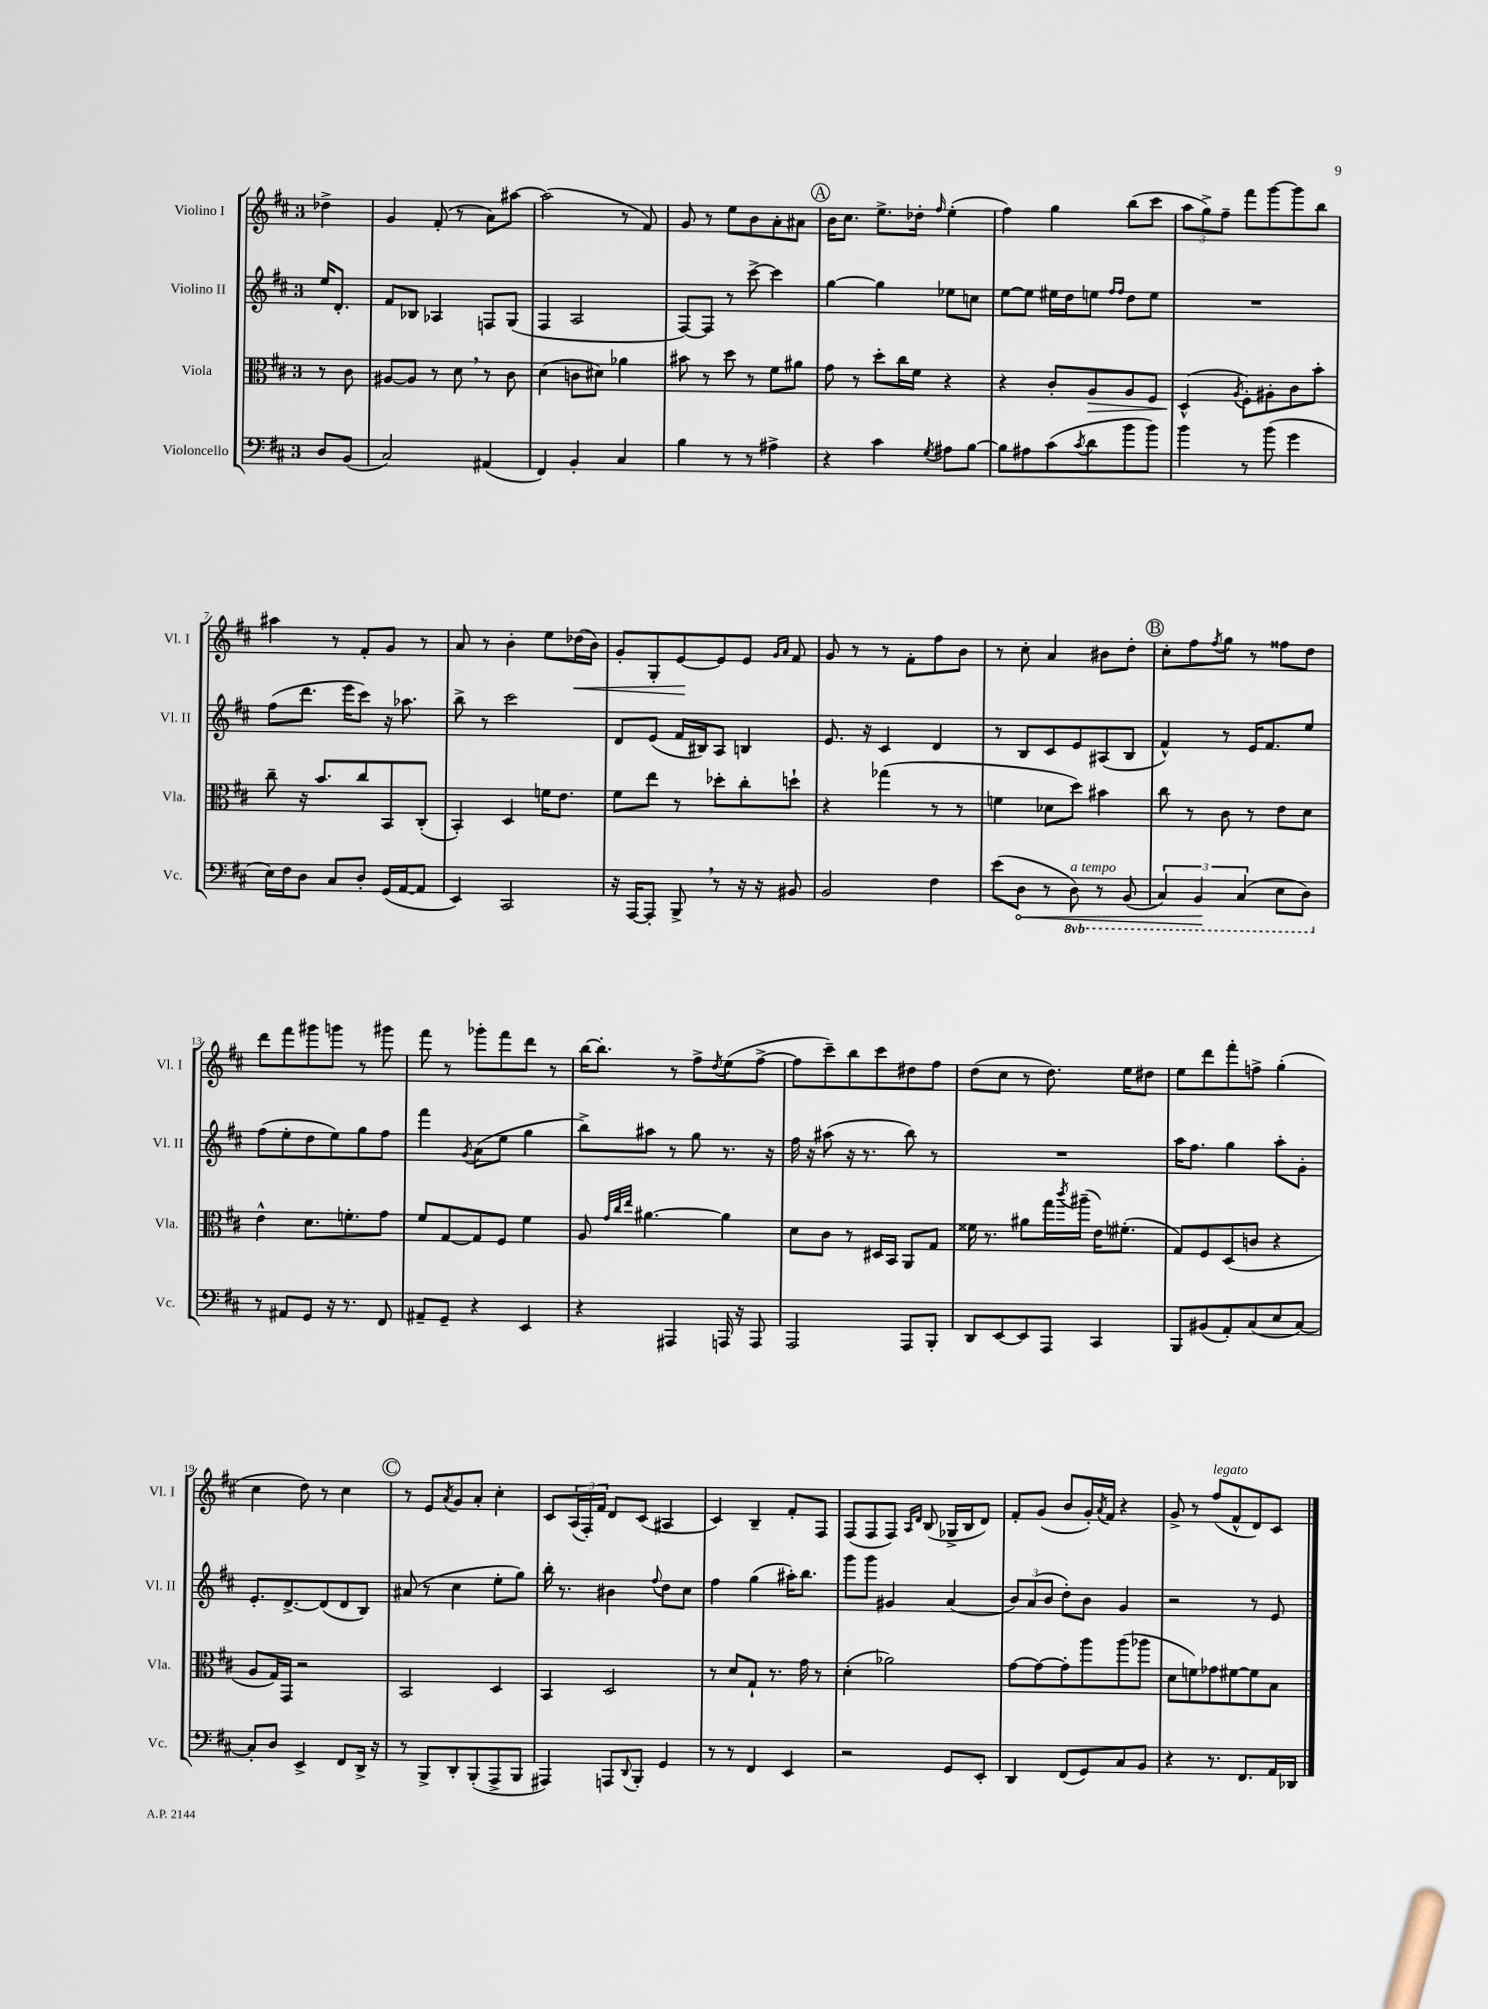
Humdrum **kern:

**kern	**kern	**kern	**kern
*staff4	*staff3	*staff2	*staff1
*clefF4	*clefC3	*clefG2	*clefG2
*k[f#c#]	*k[f#c#]	*k[f#c#]	*k[f#c#]
*M3/4	*M3/4	*M3/4	*M3/4
8D/L	8r	16ee/LK	4dd-^\
.	.	8.d'/J	.
(8BB/J	8c#\	.	.
=	=	=	=
2C#/)	[8A#/L	8f#/L	4g/
.	8A#/]J	8B-/J	.
.	8r	4A-/	(8f#'/
.	8d\	.	8r
(4AA#/	8r	8F/L	8a\L)
.	8c#\	(8G/J	[8aa#\J
=	=	=	=
4FF#/)	(4d\	4F#/	(2aa#\]
4BB'/	8c\L	2A/	.
.	8d#\J)	.	.
4C#/	4a-\	.	8r
.	.	.	8f#/)
=	=	=	=
4B\	8b#\	[8F#/L)	8g/
.	8r	8F#/]J	8r
8r	8dd\	8r	8ee\L
8r	8r	[8ccc#^\	8b\
4A#^\	8f#\L	4ccc#\]	8a'\
.	8a#\J	.	8a#\J
=	=	=	=
4r	8g\	[4gg\	16b\LK
.	.	.	8.cc#\J
.	8r	.	.
4c#\	8dd'\L	4gg\]	8.ee^\L
.	16cc#\L	.	.
.	16f#\JJ	.	16dd-'\Jk
8qG/	.	.	16qqff#/
8A#\L	4r	8ee-\L	(4ee'\
[8B\J	.	8cc\J	.
=	=	=	=
8B\]L	4r	[8ee\L	4ff#\)
8A#\	.	8ee\]J	.
(8c#\	8c#'/L	16ee#\LL	4gg\
.	.	16dd\J	.
8qc#/	.	.	.
8d\	8A/	8ee\J	.
.	.	16qqff#/LL	.
.	.	16qqff#/JJ	.
8b\	8A/	8dd\L	(8bb\L
8b\J)	8F#/J	8ee\J	8ccc#\J
=	=	=	=
4b\	(4D^^/	2.r	12aa\L
.	.	.	12gg^\)
.	.	.	12ff#~\J
.	8qA/	.	.
8r	8F#'\L)	.	8fff#\L
(8b\	8A#'\	.	[8ggg\
4g\	8c#\	.	8ggg\]
.	8b'\J	.	8bb\J
=	=	=	=
16E\LL)	8cc#~\	(8ff#\L	4aa#\
16F#\J	.	.	.
8D\J	16r	8.ddd\J	.
.	8.b/L	.	.
8C#/L	.	.	8r
.	.	16eee\LK	.
8D'/J	8cc#/	8ccc#\J)	8f#'/L
(16GG/LL	8BB/	16r	8g/J
[16AA/J	.	8.aa-\	.
8AA/]J	(8C#'/J	.	8r
=	=	=	=
4EE/)	4BB'/)	8bb^\	8a/
.	.	8r	8r
2CC#/	4D/	2ccc#\	4b'\
.	16f\LK	.	8ee\L
.	8.e\J	.	.
.	.	.	(16dd-\L
.	.	.	16b\JJ)
=	=	=	=
16r	8f#\L	8d/L	8g'/L
[16AAA/LK	.	.	.
8AAA'/]J	8ee\J	(8e/J	8G'/
8BBB^/	8r	16f#/LL	[8e/
.	.	16B#/J)	.
8r	8dd-'\L	8A/J	8e/]
16r	8cc#'\	4B/	8e/J
16r	.	.	.
.	.	.	16qqg/LL
.	.	.	16qqa/JJ
8BB#/	8dd`\J	.	8f#/
=	=	=	=
2BB/	4r	8.e/	8g/
.	.	.	8r
.	.	16r	.
.	(4gg-\	4c#/	8r
.	.	.	8f#'\L
4F#\	8r	4d/	8ff#\
.	8r	.	8b\J
=	=	=	=
(8e\L	4f\	8r	8r
8D\J	.	8B/L	8cc#'\
8r	8d-\L	8c#/	4a/
8DD\)	8dd\J)	8e/	.
8r	4b#\	(8A#/	8b#\L
(8BBB/	.	8B/J	8dd'\J
=	=	=	=
6CC#/)	8cc#\	4f#^^/)	8cc#'\L
.	8r	.	8ff#\
6BBB/	.	.	.
.	.	.	8qff#/
.	8c#\	8r	8gg\J
(6CC#/	.	.	.
.	8r	16e/LK	8r
.	.	8.f#/	.
8EE\L	8e\L	.	8ff##\L
8DD\J)	8d\J	8ee/J	8dd\J
=	=	=	=
8r	4e^^\	(8ff#\L	8ddd\L
8AA#/L	.	8ee'\	8fff#\
8GG/J	8.d\L	8dd\	8ggg#\
16r	.	8ee\)	8ggg\J
8.r	8.f'\	.	.
.	.	8gg\	8r
8FF#/	8g\J	8ff#\J	8ggg#\
=	=	=	=
8AA#~/L	8f#/L	4fff#\	8fff#\
8GG~/J	[8G/	.	8r
.	.	8qg/	.
4r	8G/]	(8a\L	8ggg-'\L
.	8F#/J	8ee\J	8fff#\
4EE/	4f#\	4gg\	8ddd\J
.	.	.	8r
=	=	=	=
4r	8A/	8bb^\L)	[16bb\LK
.	.	.	8.bb'\]J
.	32qqg/LLL	.	.
.	32qqcc#/	.	.
.	32qqee/JJJ	.	.
.	[4.a#\	8aa#\J	.
4AAA#/	.	8r	8r
.	.	8gg\	8ff#^\L
.	.	.	8qdd/
16AAA/	4a#\]	8.r	(8ee\
16r	.	.	.
8AAA/	.	.	[8ff#^\J
.	.	16r	.
=	=	=	=
2AAA/	8d\L	16ff#\	8ff#\]L
.	.	16r	.
.	8c#\J	(8aa#\	8ccc#~\)
.	8r	16r	8bb\
.	.	8.r	.
.	16D#/LL	.	8ccc#\
.	16BB/JJ	.	.
8AAA/L	8AA/L	8bb\)	8dd#\
8BBB'/J	8G/J	8r	8ff#\J
=	=	=	=
8DD/L	16f##\	2.r	(8dd\L
.	8.r	.	.
[8EE/	.	.	8cc#\J
8EE/]	8a#\L	.	8r
8AAA/J	16gg\L	.	8.dd\)
.	8qccc#/	.	.
.	(16aa#~\JJ	.	.
4CC#/	16e\LK)	.	.
.	(8.f#'\J	.	16ee\LK
.	.	.	8dd#\J
=	=	=	=
8BBB/L	8G/L)	16aa\LK	8ee\L
.	.	8.ff#\J	.
(8BB#/	8F#/	.	8ddd\
8AA'/)	(8D/	4gg\	8fff#'\
(8C#/	8c/J	.	8ff^\J
8E/	4r	8aa'\L	(4gg'\
[8C#/J)	.	8g'\J	.
=	=	=	=
8C#'/]L	8A/L	8.e'/L	4cc#\
8D/J	16G/L)	.	.
.	16GG/JJ	[8.d^/	.
4EE^/	2r	.	8dd\)
.	.	(8d/]	8r
8FF#/L	.	8d/	4cc#\
16DD^/Jk	.	8B/J)	.
16r	.	.	.
=	=	=	=
8r	2BB/	(8a#/	8r
8BBB^/L	.	8r	8e/L
.	.	.	8qa/
8DD'/	.	4cc#\	8g/
(8BBB'/	.	.	8a'/J
8AAA^/	4D/	8ee'\L	4cc#'\
8BBB/J	.	8gg\J)	.
=	=	=	=
4AAA#/)	4BB/	16bb'\	8c#/L
.	.	8.r	.
.	.	.	(24A/L
.	.	.	24F#'/)
.	.	.	24f#/JJ
8AAA/L	2D/	4b#\	8d/L
8qqDD/	.	.	.
8BBB'/J	.	.	(8c#/J
.	.	8qqff#/	.
4GG/	.	8dd\L	4A#/
.	.	8cc#\J	.
=	=	=	=
8r	8r	4ff#\	4c#/)
8r	8d/L	.	.
4FF#/	8G`/J	(4gg\	4B~/
.	8.r	.	.
4EE/	.	16aa#'\LK)	8f#'/L
.	16g\	8.bb\J	.
.	8r	.	8F#/J
=	=	=	=
2r	(4d'\	8ggg\L	(8F#/L
.	.	8ggg\J	8F#/
.	2a-\)	4g#/	8F#/J)
.	.	.	16qqA/LL
.	.	.	16qqd/JJ
.	.	.	(8B/
8GG/L	.	(4a/	16G-^/LL
.	.	.	16B/J
8EE'/J	.	.	8d/J)
=	=	=	=
4DD/	[8g\L	12b/L)	8f#'/L
.	.	(12a/	.
.	8g\_	.	(8g/J
.	.	12b/J	.
(8FF#/L	8g'\]	8dd'\L)	8b/L
8GG/)	8aa\	8b\J	16g'/L)
.	.	.	8qa/
.	.	.	16f#/JJ
8C#/	(8aa\	4g/	4r
8BB/J	8aa-\J	.	.
=	=	=	=
4r	8d\L	2r	8g^/
.	8f\)	.	8r
8.r	8g-\	.	(8ff#/L
.	[8f#\	.	8f#^^/
8.FF#/L	.	.	.
.	8f#\]	8r	8d/)
16AA/L	8B\J	8e/	8c#/J
16DD-/JJ	.	.	.
==	==	==	==
*-	*-	*-	*-
